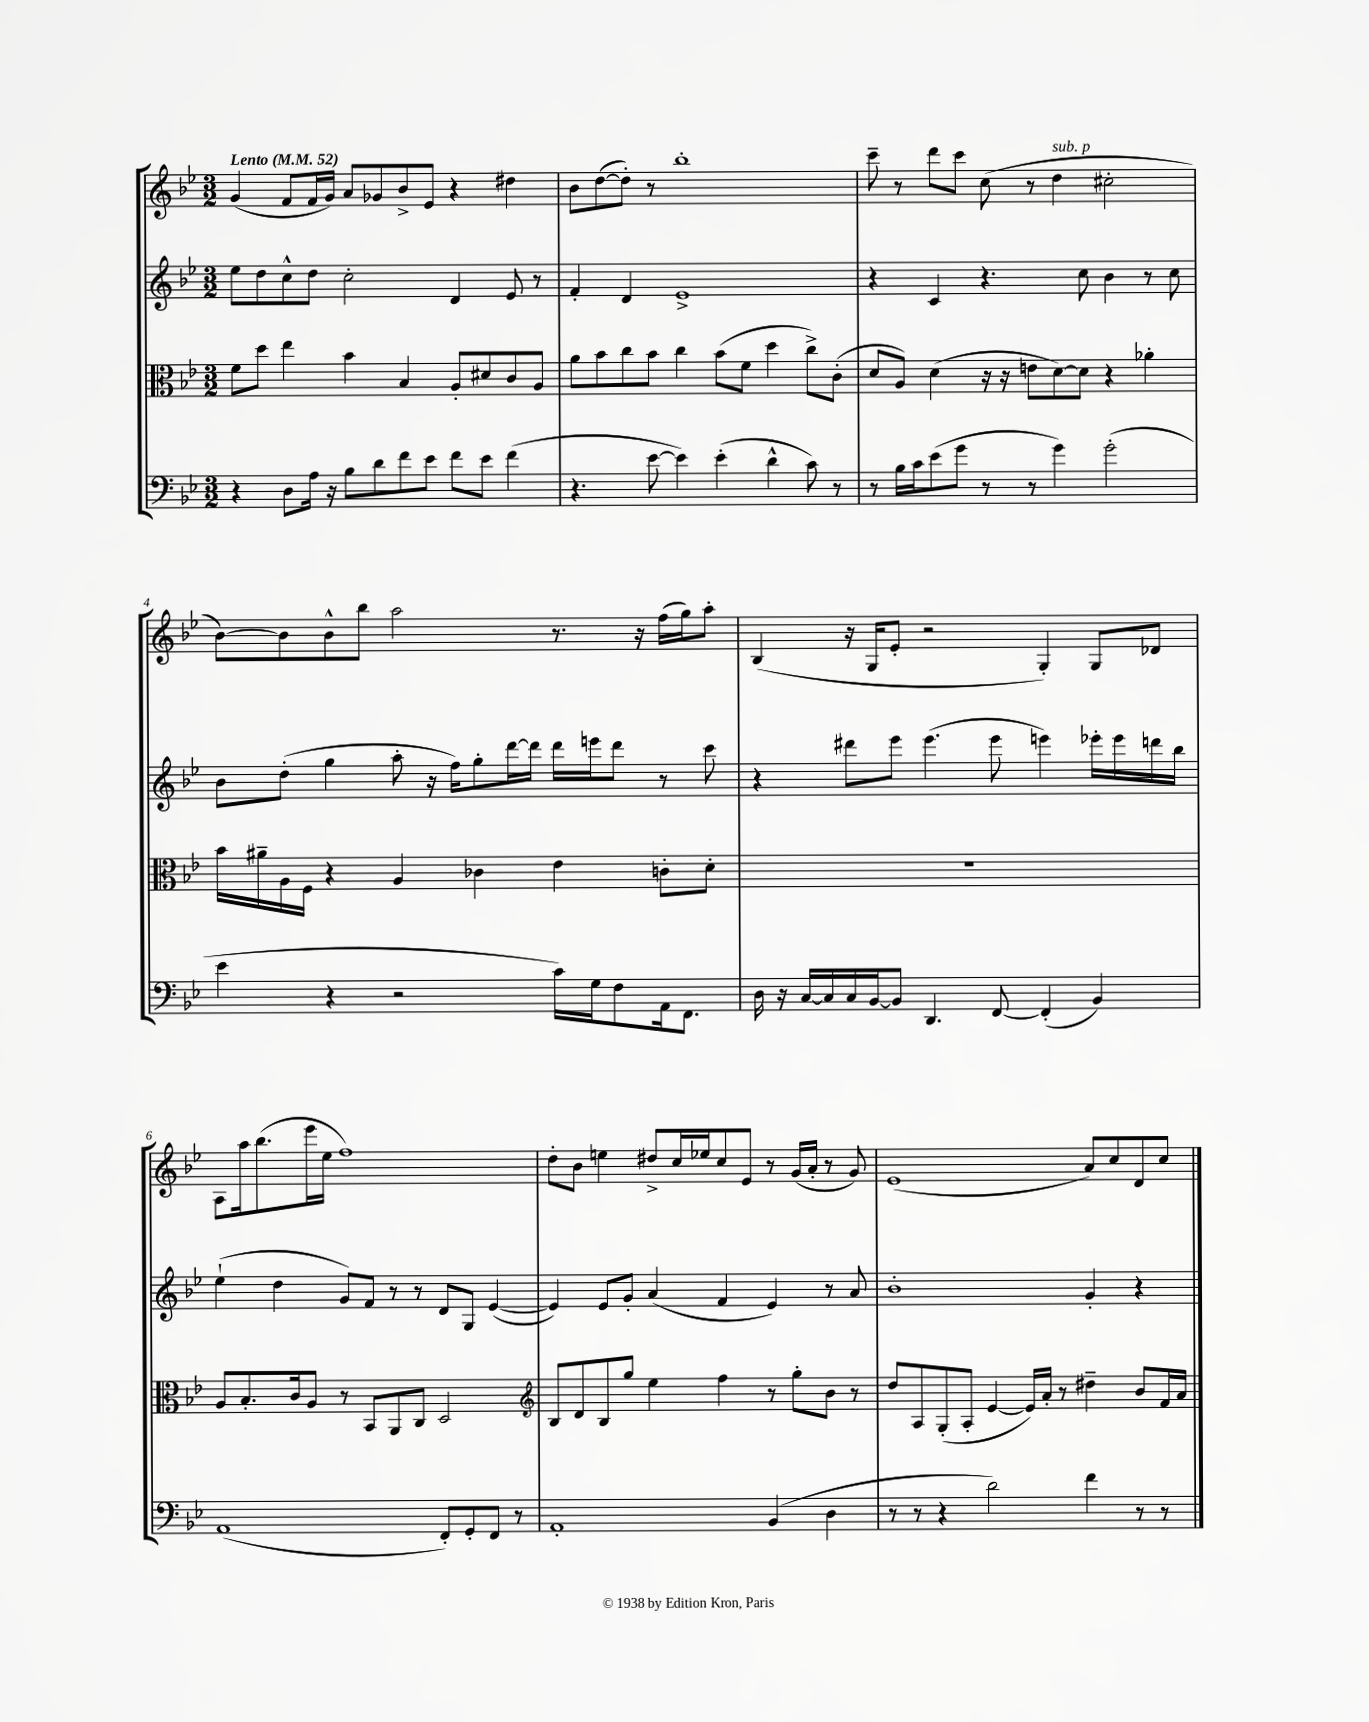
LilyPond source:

<<
\new StaffGroup <<
\new Staff = "s0" {
    \clef treble \key bes \major \numericTimeSignature \time 3/2 \tempo "Lento" 4 = 52
    g'4( f'8 f'16 g'16) a'8 ges'8 bes'8-> ees'8 r4 dis''4 |
    bes'8 d''8~( d''8-.) r8 bes''1-. |
    c'''8-- r8 d'''8 c'''8 c''8( r8 d''4^\markup { \italic "sub. p" } cis''2-. |
    bes'8~) bes'8 bes'8-^ bes''8 a''2 r8. r16 f''16( g''16) a''8-. |
    bes4( r16 g16 ees'8-. r2 g4-.) g8 des'8 |
    a8 a''16 bes''8.( ees'''16 ees''16 f''1) |
    d''8-. bes'8 e''4 dis''8-> c''16 ees''16 c''8 ees'8 r8 g'16( a'16-. r8 g'8) |
    ees'1( a'8) c''8 d'8 c''8 \bar "|." |
}
\new Staff = "s1" {
    \clef treble \key bes \major \numericTimeSignature \time 3/2
    ees''8 d''8 c''8-^ d''8 c''2-. d'4 ees'8 r8 |
    f'4-. d'4 ees'1-> |
    r4 c'4 r4. c''8 bes'4 r8 c''8 |
    bes'8 d''8-.( g''4 a''8-. r16 f''16) g''8-. d'''16~ d'''16 d'''16 e'''16 d'''8 r8 c'''8 |
    r4 dis'''8 ees'''8 ees'''4.( ees'''8 e'''4) ees'''16-. ees'''16 d'''16 bes''16 |
    ees''4-!( d''4 g'8) f'8 r8 r8 d'8 g8 ees'4~( |
    ees'4) ees'8 g'8-. a'4( f'4 ees'4) r8 a'8 |
    bes'1-. g'4-. r4 \bar "|." |
}
\new Staff = "s2" {
    \clef alto \key bes \major \numericTimeSignature \time 3/2
    f'8 d''8 ees''4 bes'4 bes4 a8-. dis'8 c'8 a8 |
    a'8 bes'8 c''8 bes'8 c''4 bes'8( f'8 d''4 c''8->) c'8-.( |
    d'8 a8) d'4( r16 r16 e'8 d'8~) d'8 r4 aes'4-. |
    bes'16 ais'16-- a16 f16 r4 a4 ces'4 ees'4 c'8-. d'8-. |
    R1. |
    a8 bes8.-. c'16 a8 r8 bes,8 a,8 c8 d2 |
    \clef treble bes8 d'8 bes8 g''8 ees''4 f''4 r8 g''8-. bes'8 r8 |
    d''8 a8 g8-.( a8-. ees'4~ ees'16) a'16-. r8 dis''4-- bes'8 f'16 a'16 \bar "|." |
}
\new Staff = "s3" {
    \clef bass \key bes \major \numericTimeSignature \time 3/2
    r4 d8 a16 r16 bes8 d'8 f'8 ees'8 f'8 ees'8 f'4( |
    r4. ees'8~ ees'4) ees'4-.( d'4-^ c'8) r8 |
    r8 bes16 c'16 ees'8( g'8 r8 r8 g'4) g'2-.( |
    ees'4 r4 r2 c'16) g16 f8 a,16 f,8. |
    d16 r16 c16~ c16 c16 bes,16~ bes,8 d,4. f,8~ f,4-.( bes,4) |
    a,1( f,8-.) g,8-. f,8 r8 |
    a,1-. bes,4( d4 |
    r8 r8 r4 d'2) f'4 r8 r8 \bar "|." |
}
>>
>>
